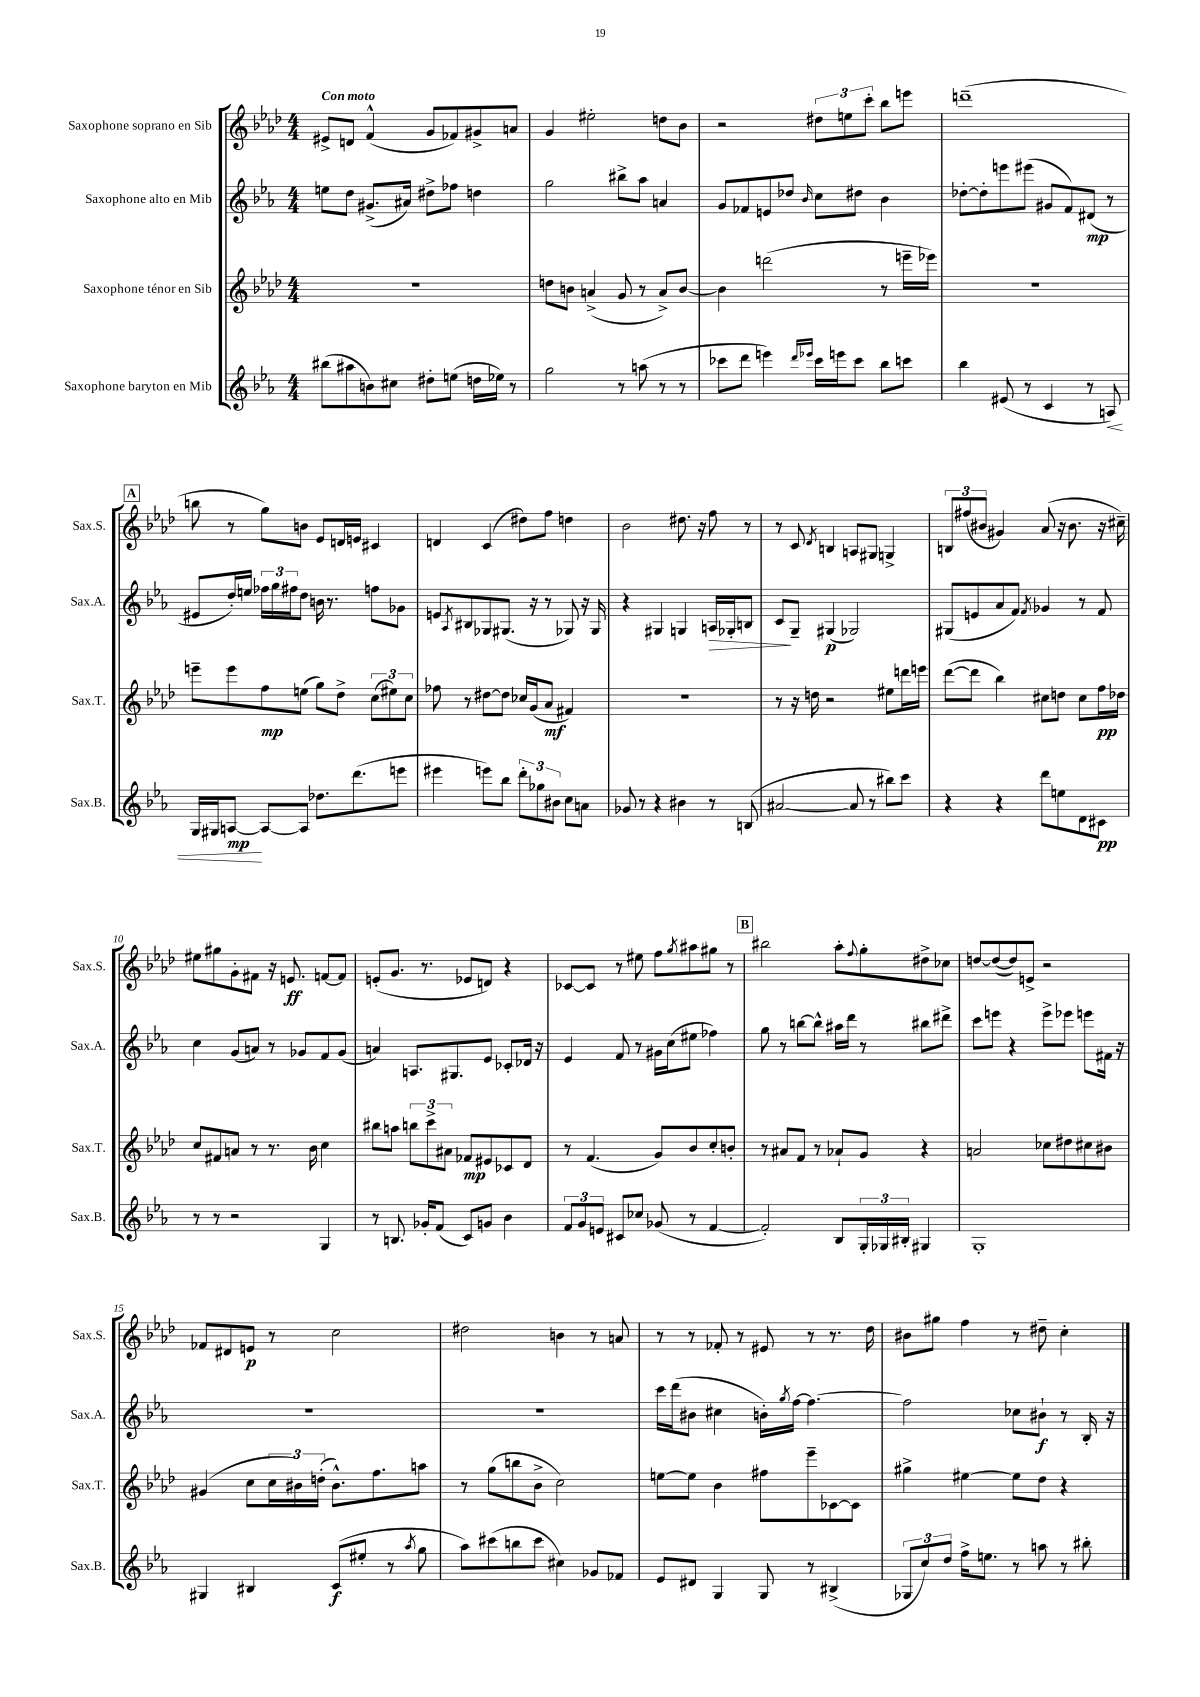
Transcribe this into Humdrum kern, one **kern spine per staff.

**kern	**dynam	**kern	**dynam	**kern	**dynam	**kern	**dynam
*part4	*part4	*part3	*part3	*part2	*part2	*part1	*part1
*staff4	*staff4	*staff3	*staff3	*staff2	*staff2	*staff1	*staff1
*I"Saxophone baryton en Mib	*	*I"Saxophone ténor en Sib	*	*I"Saxophone alto en Mib	*	*I"Saxophone soprano en Sib	*
*I'Sax.B.	*	*I'Sax.T.	*	*I'Sax.A.	*	*I'Sax.S.	*
*clefG2	*	*clefG2	*	*clefG2	*	*clefG2	*
*k[b-e-a-]	*	*k[b-e-a-d-]	*	*k[b-e-a-]	*	*k[b-e-a-d-]	*
*M4/4	*	*M4/4	*	*M4/4	*	*M4/4	*
=1	=1	=1	=1	=1	=1	=1	=1
!	!	!	!	!	!	!LO:TX:a:B:t=Con moto	!
(8bb#X\L	.	1r	.	8een\L	.	8e#X^/L	.
8aa#X\	.	.	.	8dd\J	.	8dn/J	.
8bn\)	.	.	.	(8.g#X^/L	.	(4f^^/	.
8cc#X\J	.	.	.	.	.	.	.
.	.	.	.	16a#X/Jk)	.	.	.
8dd#X'\L	.	.	.	8dd#X^\L	.	8g/L	.
(8een\J	.	.	.	8ff-X\J	.	8f-X/)	.
16ddn\LL	.	.	.	4ddn\	.	8g#X^/	.
16ee-X\JJ)	.	.	.	.	.	.	.
8r	.	.	.	.	.	8an/J	.
=2	=2	=2	=2	=2	=2	=2	=2
2gg\	.	8ddn\L	.	2gg\	.	4g/	.
.	.	8bn\J	.	.	.	.	.
.	.	(4an^/	.	.	.	2ee#X'\	.
8r	.	8g/	.	8bb#X^\L	.	.	.
(8aan\	.	8r	.	8aa-\J	.	.	.
8r	.	8a^/L)	.	4an/	.	8ddn\L	.
8r	.	[8b/J	.	.	.	8b-\J	.
=3	=3	=3	=3	=3	=3	=3	=3
8ccc-X\L	.	4b\]	.	8g/L	.	2r	.
8ddd\J	.	.	.	8f-X/	.	.	.
4eeen\)	.	(2dddn\	.	8en/	.	.	.
.	.	.	.	8dd-X/J	.	.	.
16qqddd/LL	.	.	.	.	.	.	.
16qqeee-X/JJ	.	.	.	16qqb-/	.	.	.
16ccc-\LL	.	.	.	8cc\L	.	12dd#X\L	.
16eeen\J	.	.	.	.	.	.	.
.	.	.	.	.	.	12een\	.
8ccc-\J	.	.	.	8dd#X\J	.	.	.
.	.	.	.	.	.	12ccc'\J	.
8bb-\L	.	8r	.	4b-\	.	8bb-\L	.
8cccn\J	.	16eeen~\LL	.	.	.	8eeen\J	.
.	.	16eee-X\JJ)	.	.	.	.	.
=4	=4	=4	=4	=4	=4	=4	=4
4bb-\	.	1r	.	[8dd-X'\L	.	(1dddn~	.
.	.	.	.	8dd-'\]	.	.	.
(8e#X/	.	.	.	8eeen\	.	.	.
8r	.	.	.	(8eee#X\J	.	.	.
4c/	.	.	.	8g#X/L	.	.	.
.	.	.	.	8f/)	.	.	.
8r	.	.	.	(8d#X/J	mp	.	.
!	!LO:HP:b	!	!	!	!	!	!
8An/)	<	.	.	8r	.	.	.
!!LO:LB:g=z
!!LO:REH:place=s1:t=A
=5	=5	=5	=5	=5	=5	=5	=5
16G/LL	.	8eeen~\L	.	8e#X/L	.	8bbn\	.
16G#X/J	.	.	.	.	.	.	.
[8An/J	mp	8eee\	.	16dd'/L)	.	8r	.
.	.	.	.	16een/JJ	.	.	.
8A/L_	[	8ff\	mp	24ff-X\LL	.	8gg\L)	.
.	.	.	.	24gg\	.	.	.
.	.	.	.	24ff#X\J	.	.	.
8A/J]	.	(8een\J	.	8dd\J	.	8bn\J	.
8.dd-X\L	.	8gg\L)	.	16bn\	.	8e-/L	.
.	.	.	.	8.r	.	.	.
.	.	8dd-^\J	.	.	.	16dn/L	.
(8.ddd\	.	.	.	.	.	16en/JJ	.
.	.	(12cc\L	.	8ffn\L	.	4c#X/	.
.	.	12ee#X\)	.	.	.	.	.
8eeen\J	.	.	.	8g-X\J	.	.	.
.	.	12cc\J	.	.	.	.	.
=6	=6	=6	=6	=6	=6	=6	=6
4eee#X\	.	8ff-X\	.	8en/L	.	4dn/	.
.	.	.	.	8qA-/	.	.	.
.	.	8r	.	8B#X/	.	.	.
8eeen\L)	.	[8dd#X\L	.	8G-X/	.	(4c/	.
8bb-\J	.	8dd#\J]	.	(8.G#X/J	.	.	.
12ddd'\L	.	16cc-X/LL	.	.	.	8dd#X\L)	.
.	.	(16g/J	.	16r	.	.	.
12gg-X\	.	.	.	.	.	.	.
.	.	8a-/J	mf	8r	.	8ff\J	.
12b#X\J	.	.	.	.	.	.	.
8cc\L	.	4f#X/)	.	8G-X/)	.	4ddn\	.
8an\J	.	.	.	16r	.	.	.
.	.	.	.	16G-/	.	.	.
=7	=7	=7	=7	=7	=7	=7	=7
8g-X/	.	1r	.	4r	.	2b-\	.
8r	.	.	.	.	.	.	.
4r	.	.	.	4G#X/	.	.	.
4b#X\	.	.	.	4Gn/	.	8.dd#X\	.
.	.	.	.	.	.	16r	.
!	!	!	!	!	!LO:HP:b	!	!
8r	.	.	.	16An/LL	>	8ff\	.
.	.	.	.	16G-X'/J	.	.	.
(8Bn/	.	.	.	8Bn/J	.	8r	.
=8	=8	=8	=8	=8	=8	=8	=8
[2a#X/	.	8r	.	8c/L	.	8r	.
.	.	16r	.	8G~/J	]	8c/	.
.	.	16ddn\	.	.	.	.	.
.	.	.	.	.	.	8qd-/	.
.	.	2r	.	(4G#X/	p	4Bn/	.
8a#/]	.	.	.	2G-X/)	.	8An/L	.
8r	.	.	.	.	.	8G#X/J	.
8bb#X\L)	.	8ee#X\L	.	.	.	4Gn^/	.
8ccc\J	.	16dddn\L	.	.	.	.	.
.	.	16eeen\JJ	.	.	.	.	.
=9	=9	=9	=9	=9	=9	=9	=9
4r	.	([8ddd-\L	.	(8G#X/L	.	12Bn/L	.
.	.	.	.	.	.	(12ff#X/	.
.	.	8ddd-\J]	.	8en/	.	.	.
.	.	.	.	.	.	12b#X/J	.
4r	.	4bb-\)	.	8a-/	.	4g#X/)	.
.	.	.	.	8f/J)	.	.	.
.	.	.	.	8qf/	.	.	.
8ddd\L	.	8cc#X\L	.	4g-X/	.	(8a-/	.
8een\	.	8ddn\J	.	.	.	16r	.
.	.	.	.	.	.	8.b#\	.
8d\	.	8cc#\L	.	8r	.	.	.
8c#X\J	pp	16ff\L	pp	8f/	.	16r	.
.	.	16dd-X\JJ	.	.	.	16cc#X~\)	.
!!LO:LB:g=z
=10	=10	=10	=10	=10	=10	=10	=10
8r	.	8cc/L	.	4cc\	.	8ee#X\L	.
8r	.	8f#X/	.	.	.	8gg#X\	.
2r	.	8an/J	.	(8g/L	.	8g'\	.
.	.	8r	.	8an/J)	.	8f#X\J	.
.	.	8.r	.	8r	.	16r	.
.	.	.	.	.	.	8.en/	ff
.	.	.	.	8g-X/L	.	.	.
.	.	16b-\	.	.	.	.	.
4G/	.	4cc\	.	8f/	.	[8fn/L	.
.	.	.	.	(8g-/J	.	8f/J]	.
=11	=11	=11	=11	=11	=11	=11	=11
8r	.	8bb#X\L	.	4an/)	.	(8en'/L	.
8.Bn/	.	8aan\J	.	.	.	8.g/J	.
.	.	12bbn\L	.	8.An/L	.	.	.
16g-X'/KL	.	.	.	.	.	8.r	.
.	.	12ccc^\	.	.	.	.	.
(8f/J	.	.	.	.	.	.	.
.	.	12a#X\J	.	.	.	.	.
.	.	.	.	8.G#X/	.	.	.
8c/L)	.	8f-X/L	mp	.	.	8e-X/L	.
8gn/J	.	8e#X/	.	8e-/J	.	8dn/J)	.
4b-\	.	8c-X/	.	8c-X'/L	.	4r	.
.	.	8d-/J	.	16d-X/Jk	.	.	.
.	.	.	.	16r	.	.	.
=12	=12	=12	=12	=12	=12	=12	=12
12f/L	.	8r	.	4e-/	.	[8c-X/L	.
12g/	.	.	.	.	.	.	.
.	.	(4.f/	.	.	.	8c-/J]	.
12en/J	.	.	.	.	.	.	.
8c#X/L	.	.	.	8f/	.	8r	.
8cc-X/J	.	.	.	8r	.	8ee#X\	.
(8g-X/	.	8g/L)	.	16g#X\LL	.	8ff\L	.
.	.	.	.	(16cc\J	.	.	.
.	.	.	.	.	.	8qgg/	.
8r	.	8b-/	.	8ee#X\J	.	8aa#X\	.
[4f/	.	8cc'/	.	4ff-X\)	.	8gg#X\J	.
.	.	8bn'/J	.	.	.	8r	.
!!LO:REH:place=s1:t=B
=13	=13	=13	=13	=13	=13	=13	=13
2f'/])	.	8r	.	8gg\	.	2bb#X\	.
.	.	8a#X/L	.	8r	.	.	.
.	.	8f/J	.	[8bbn\L	.	.	.
.	.	8r	.	8bb^^\J]	.	.	.
8B-/L	.	8a-X`/L	.	16aa#X\LL	.	8aa-'\L	.
.	.	.	.	16ddd\JJ	.	.	.
.	.	.	.	.	.	8qqff/	.
24G'/L	.	8g/J	.	8r	.	8gg'\	.
24G-X/	.	.	.	.	.	.	.
24B#X'/JJ	.	.	.	.	.	.	.
4G#X/	.	4r	.	8bb#X\L	.	8dd#X^\	.
.	.	.	.	8ddd#X^\J	.	8cc-X\J	.
=14	=14	=14	=14	=14	=14	=14	=14
1G'	.	2an/	.	8ccc\L	.	[8ddn/L	.
.	.	.	.	8eeen\J	.	(8dd/_	.
.	.	.	.	4r	.	8dd/])	.
.	.	.	.	.	.	8en^/J	.
.	.	8cc-X\L	.	8eee^\L	.	2r	.
.	.	8dd#X\	.	8eee-X\J	.	.	.
.	.	8cc#X\	.	8eeen\L	.	.	.
.	.	8b#X\J	.	16f#X\Jk	.	.	.
.	.	.	.	16r	.	.	.
!!LO:LB:g=z
=15	=15	=15	=15	=15	=15	=15	=15
4G#X/	.	(4g#X/	.	1r	.	8f-X/L	.
.	.	.	.	.	.	8d#X/	.
4B#X/	.	8cc\L	.	.	.	8en/J	p
.	.	24cc\L	.	.	.	8r	.
.	.	24b#X\)	.	.	.	.	.
.	.	(24ddn'\JJ	.	.	.	.	.
(8c/L	f	8.b#^^\L)	.	.	.	2cc\	.
8ee#X'/J	.	.	.	.	.	.	.
.	.	8.ff\	.	.	.	.	.
8r	.	.	.	.	.	.	.
8qaa-/	.	.	.	.	.	.	.
8gg\	.	8aan\J	.	.	.	.	.
=16	=16	=16	=16	=16	=16	=16	=16
8aa-\L)	.	8r	.	1r	.	2dd#X\	.
(8ccc#X\	.	(8gg\L	.	.	.	.	.
8bbn\	.	8bbn\	.	.	.	.	.
8ccc#\J	.	8b-^\J	.	.	.	.	.
4cc#X\)	.	2cc\)	.	.	.	4bn\	.
8g-X/L	.	.	.	.	.	8r	.
8f-X/J	.	.	.	.	.	8an/	.
=17	=17	=17	=17	=17	=17	=17	=17
8e-/L	.	[8een\L	.	16ccc\LL	.	8r	.
.	.	.	.	(16ddd\J	.	.	.
8d#X/J	.	8ee\J]	.	8b#X\J	.	8r	.
4G/	.	4b-\	.	4cc#X\	.	8f-X'/	.
.	.	.	.	.	.	8r	.
8G/	.	8ff#X\L	.	16bn'\LL)	.	8e#X/	.
.	.	.	.	8qgg/	.	.	.
.	.	.	.	[16ff\JJ	.	.	.
8r	.	8eee-~\	.	4.ff\_	.	8r	.
(4B#X^/	.	[8c-X\	.	.	.	8.r	.
.	.	8c-\J]	.	.	.	.	.
.	.	.	.	.	.	16dd-\	.
=18	=18	=18	=18	=18	=18	=18	=18
12G-X/L	.	4gg#X^\	.	2ff\]	.	8b#X\L	.
12cc/)	.	.	.	.	.	.	.
.	.	.	.	.	.	8gg#X\J	.
12dd/J	.	.	.	.	.	.	.
16ff^\KL	.	[4ee#X\	.	.	.	4ff\	.
8.een\J	.	.	.	.	.	.	.
8r	.	8ee#\L]	.	8cc-X\L	.	8r	.
8aan\	.	8dd-\J	.	8b#X`\J	f	8dd#X~\	.
8r	.	4r	.	8r	.	4cc'\	.
8bb#X'\	.	.	.	16B-'/	.	.	.
.	.	.	.	16r	.	.	.
==	==	==	==	==	==	==	==
*-	*-	*-	*-	*-	*-	*-	*-
